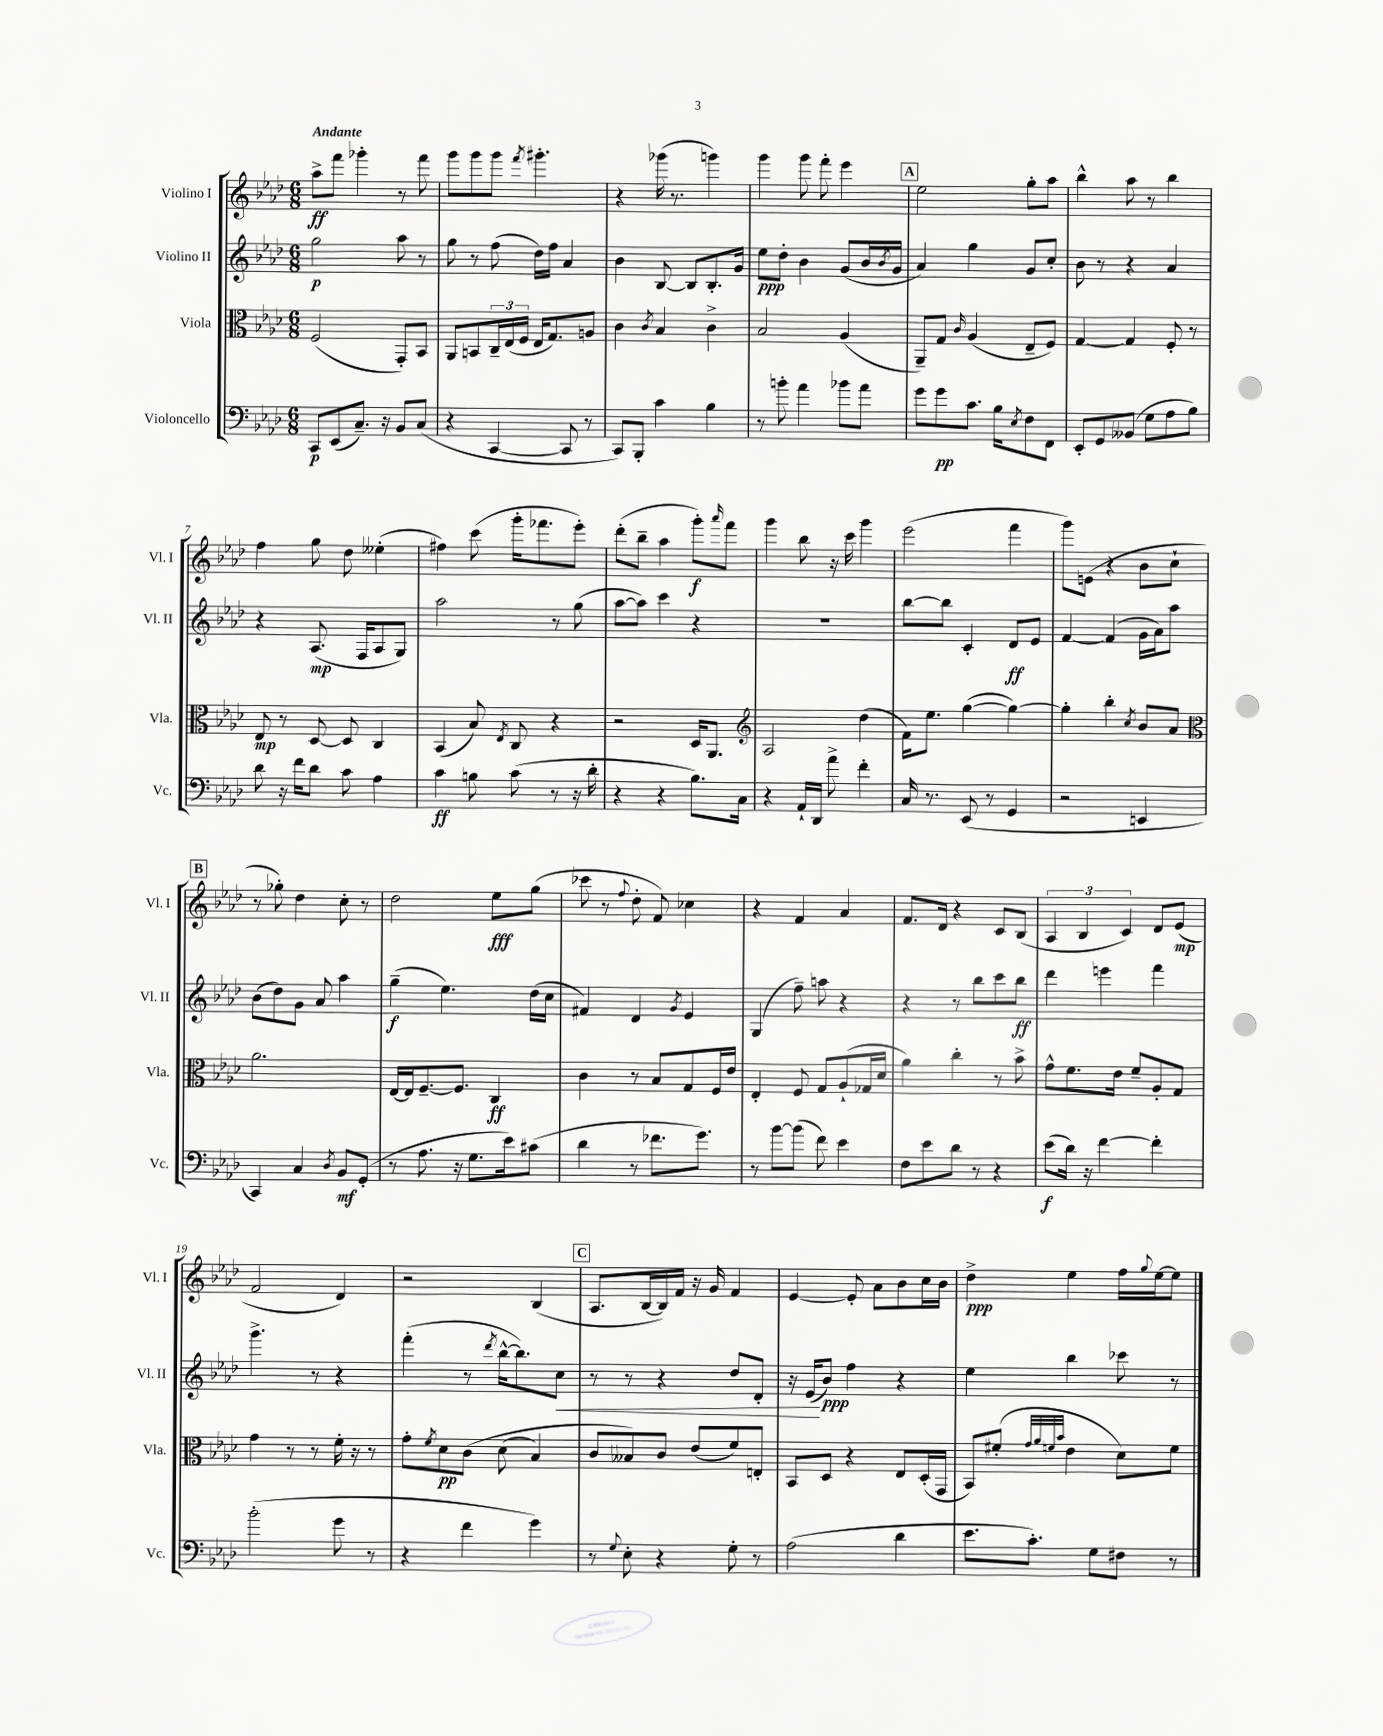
<<
\new StaffGroup <<
\new Staff = "s0" \with { instrumentName = "Violino I" shortInstrumentName = "Vl. I" } {
    \clef treble \key aes \major \numericTimeSignature \time 6/8 \tempo "Andante"
    aes''8->\ff f'''8 ges'''4-. r8 f'''8 |
    g'''8 g'''8 g'''8 \acciaccatura { f'''8 } gis'''4.-. |
    r4 ges'''16( r8. g'''4) |
    g'''4 g'''8 f'''8-. ees'''4 |
    \mark \markup { \box "A" } ees''2 g''8-. aes''8 |
    bes''4-^ aes''8 r8 bes''4 |
    f''4 g''8 des''8 eeses''4-.( |
    fis''4) c'''8( g'''16-. fes'''8. ees'''8-.) |
    des'''8-.( bes''8-- aes''4 g'''8-.\f) \grace { aes'''16 } f'''8 |
    g'''4 bes''8 r16 c'''16 g'''4 |
    ees'''2( f'''4 |
    g'''8) e'8( r4 bes'8 c''8-! |
    \mark \markup { \box "B" } r8 ges''8-.) des''4 c''8-. r8 |
    des''2 ees''8\fff g''8( |
    ces'''8 r8 \appoggiatura { f''8 } des''8-. f'8) ces''4 |
    r4 f'4 aes'4 |
    f'8. des'16 r4 c'8 bes8( |
    \tuplet 3/2 { aes4 bes4 c'4) } des'8 ees'8\mp( |
    f'2 des'4) |
    r2 bes4( |
    \mark \markup { \box "C" } aes8. bes16~ bes16) f'16 r16 g'16 f'4 |
    ees'4~ ees'8-. aes'8 bes'8 c''16 bes'16 |
    des''4->\ppp ees''4 f''16 \appoggiatura { g''8 } ees''16~ ees''8 \bar "|." |
}
\new Staff = "s1" \with { instrumentName = "Violino II" shortInstrumentName = "Vl. II" } {
    \clef treble \key aes \major \numericTimeSignature \time 6/8
    g''2\p aes''8 r8 |
    g''8 r8 f''8( des''16) f''16 aes'4 |
    bes'4 bes8~ bes8 bes8.-. g'16 |
    ees''8\ppp des''8-. bes'4 g'8( bes'16 \acciaccatura { bes'8 } g'16 |
    \mark \markup { \box "A" } aes'4) g''4 g'8 c''8-. |
    bes'8 r8 r4 aes'4 |
    r4 aes8.\mp( f16 aes8 g8) |
    aes''2 r8 g''8( |
    aes''8~ aes''8) c'''4 r4 |
    R2. |
    bes''8~ bes''8 c'4-. des'8\ff ees'8 |
    f'4~ f'4( g'16 aes'16) aes''8 |
    \mark \markup { \box "B" } bes'8( des''8) g'8 aes'8 aes''4 |
    g''4--\f( ees''4.) des''16( c''16 |
    fis'4) des'4 \acciaccatura { g'8 } ees'4 |
    g4( f''8--) a''8 r4 |
    r4 r8 bes''8 c'''8 bes''8\ff |
    des'''4 e'''4 f'''4 |
    g'''4.-> r8 r4 |
    f'''4-.( r8 \acciaccatura { des'''8 } bes''16~-^ bes''8.) c''8\< |
    \mark \markup { \box "C" } r8 r8 r4 des''8 des'8-. |
    r16 ees'16\!( bes'8\ppp) f''4 r4 |
    ees''4 bes''4 ces'''8 r8 \bar "|." |
}
\new Staff = "s2" \with { instrumentName = "Viola" shortInstrumentName = "Vla." } {
    \clef alto \key aes \major \numericTimeSignature \time 6/8
    f2( g,8-.) bes,8 |
    aes,8 b,8 \tuplet 3/2 { c16-- ees16( f16 } ees16 g8.) a8 |
    c'4 \acciaccatura { c'8 } bes4 c'4-> |
    bes2 aes4( |
    \mark \markup { \box "A" } aes,8--) g8 \grace { c'16 } aes4( ees8-- f8) |
    g4~ g4 f8-. r8 |
    ees8\mp r8 des8~ des8 c4 |
    bes,4( bes8) \acciaccatura { ees8 } c8 r4 |
    r2 des16 aes,8. |
    \clef treble aes2 des''4( |
    f'16) ees''8. g''4~( g''4~) |
    g''4-. bes''4-. \acciaccatura { c''8 } bes'8 aes'8 |
    \mark \markup { \box "B" } \clef alto aes'2. |
    ees16~ ees16 f8.~-- f8. c4\ff |
    c'4 r8 bes8 g8 f16 ees'16 |
    ees4-. f8 g8 aes8-!( ges16 des'16 |
    aes'4) c''4-. r8 bes'8-> |
    g'8-^ f'8. ees'16 f'8-- aes8-. g8 |
    g'4 r8 r8 f'16-. r16 r8 |
    g'8-. \acciaccatura { f'8 } des'8\pp c'8\( des'8( bes4) |
    \mark \markup { \box "C" } c'8 beses8\) c'8 ees'8( f'8) e8-. |
    bes,8 des8 r4 ees8 des16-.( g,16 |
    bes,8) fis'8-.( \grace { g'32 aes'32 f'32 bes'32 } ees'4 des'8) f'8 \bar "|." |
}
\new Staff = "s3" \with { instrumentName = "Violoncello" shortInstrumentName = "Vc." } {
    \clef bass \key aes \major \numericTimeSignature \time 6/8
    c,8\p ees,8( c8.--) r16 bes,8 c8( |
    r4 c,4~ c,8 r8 |
    c,8) bes,,8-. c'4 bes4 |
    r8 b'8-. aes'4 bes'8 aes'8 |
    \mark \markup { \box "A" } g'8 g'8\pp c'8. bes16 \acciaccatura { ees8 } f8 f,8 |
    ees,8-. g,8 beses,8( g8 aes8 bes8) |
    des'8 r16 f'16 des'8 c'8 aes4 |
    c'4\ff b8 c'8( r8 r16 des'16-. |
    r4 r4 bes8.) c16 |
    r4 aes,16-! des,16 aes'8-> f'4-. |
    c16 r8. ees,8( r8 g,4 |
    r2 e,4 |
    \mark \markup { \box "B" } c,4) c4 \acciaccatura { des8 } bes,8\mf g,8-.( |
    r8 aes8. r16 g8. ees'16) cis'8( |
    des'4 r8 fes'8. g'8.) |
    r8 bes'8~ bes'8( f'8) ees'4 |
    f8 ees'8 des'8 r8 r4 |
    ees'8\f( des'16) r16 f'4~ f'4-. |
    bes'2-.( g'8 r8 |
    r4 f'4 g'4) |
    \mark \markup { \box "C" } r8 \appoggiatura { g8 } ees8-. r4 g8-. r8 |
    aes2( des'4 |
    ees'8. c'8.-.) g8 fis8 r8 \bar "|." |
}
>>
>>
